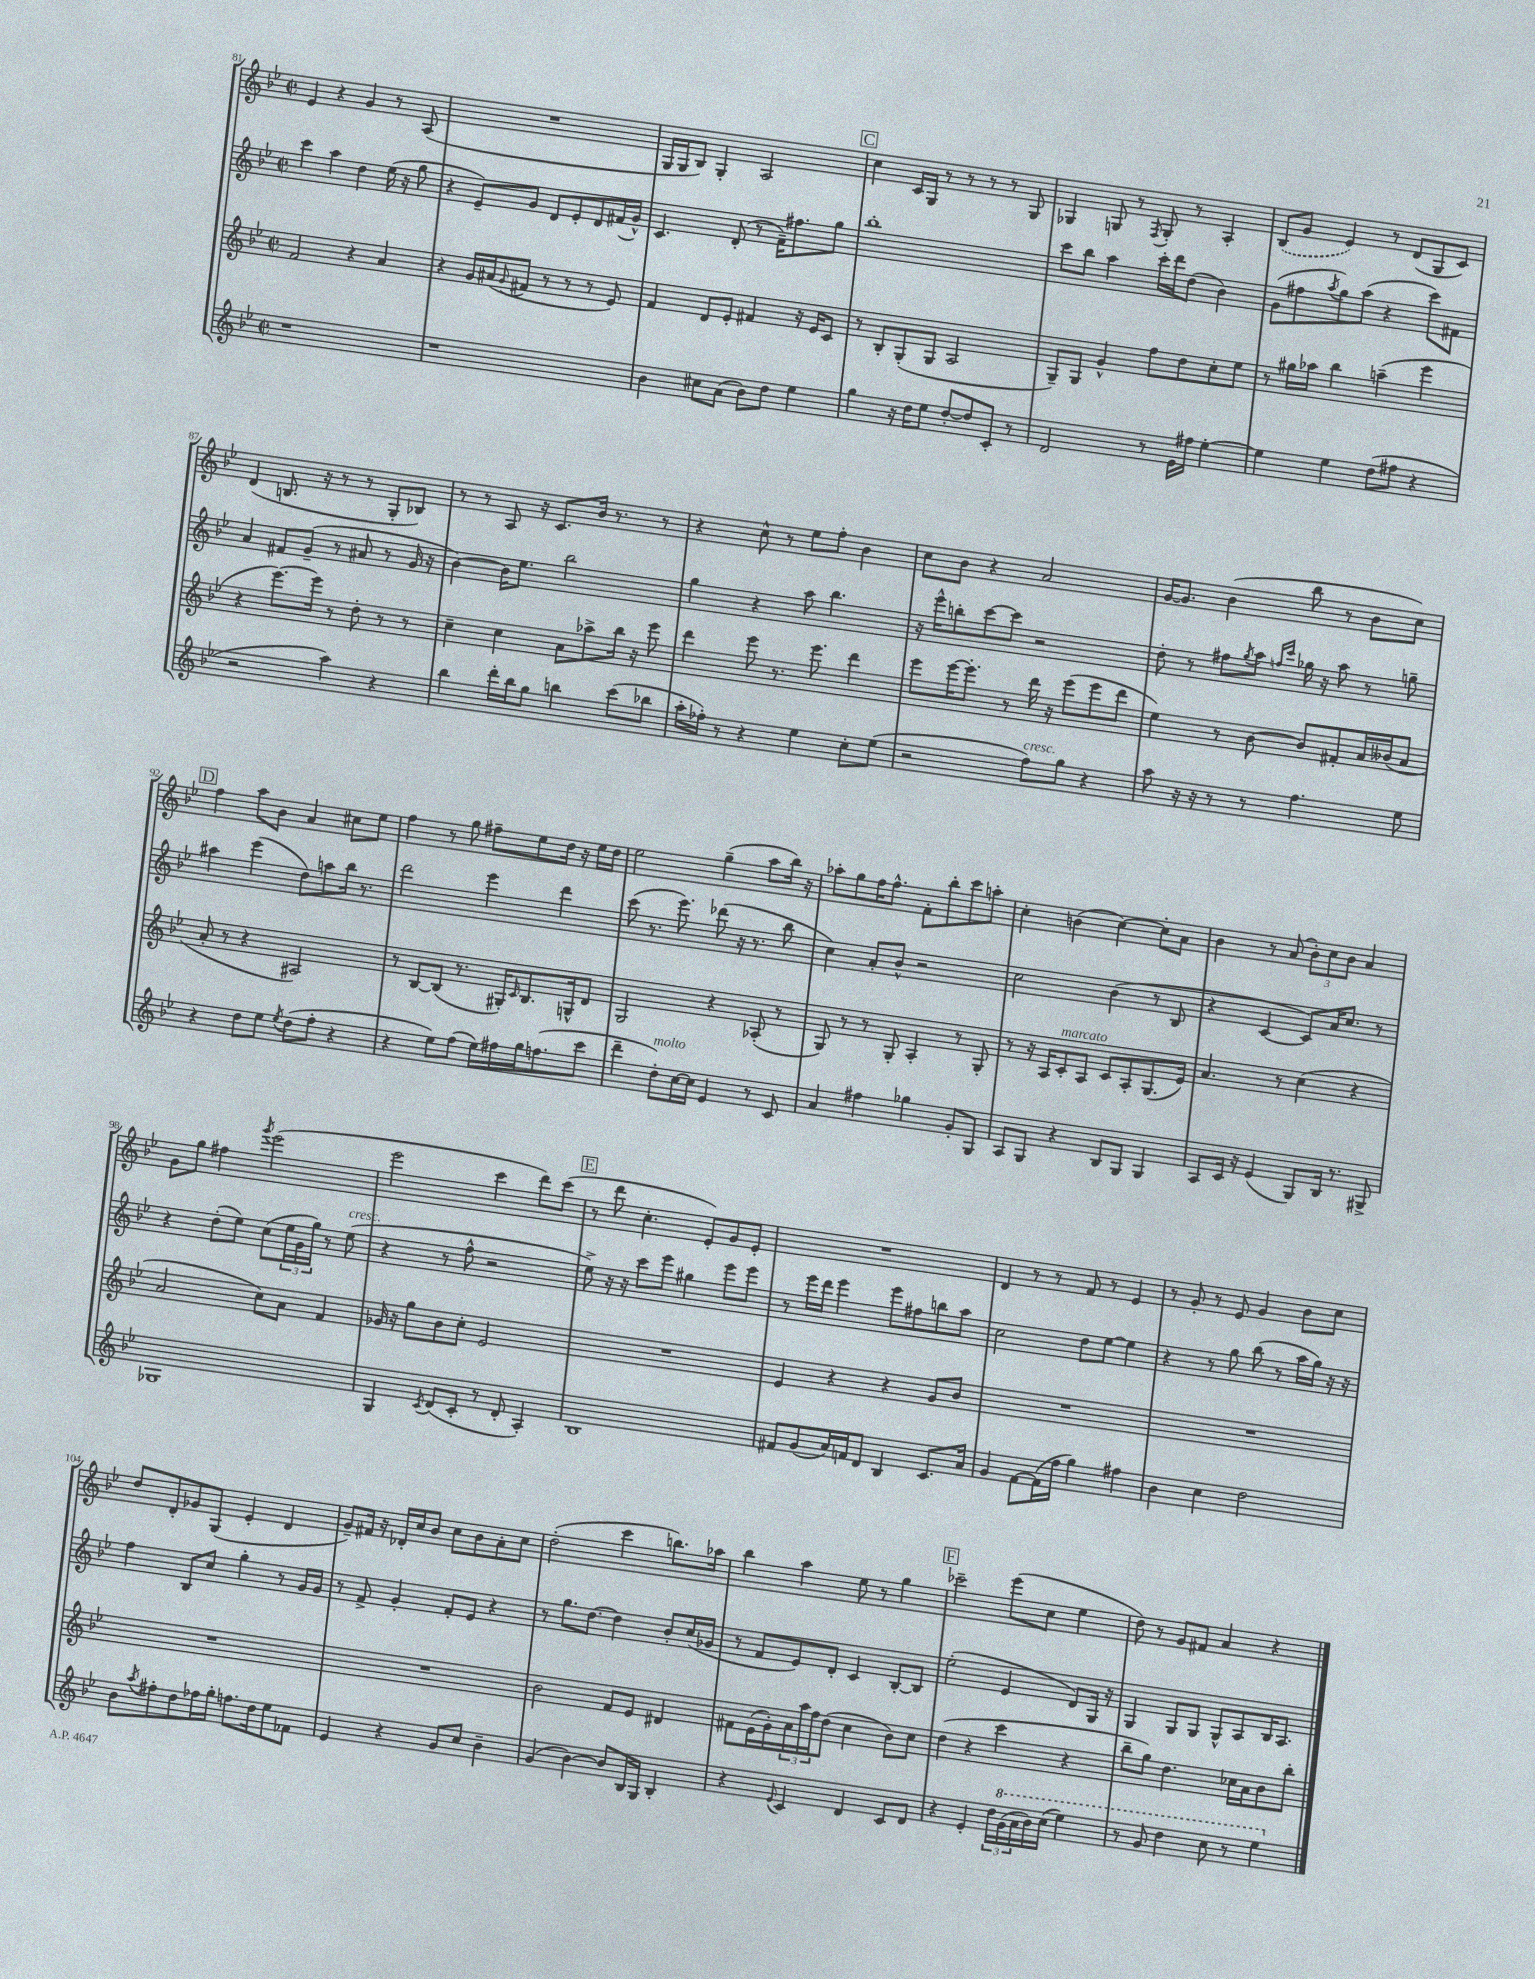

**kern	**kern	**kern	**kern
*staff4	*staff3	*staff2	*staff1
*clefG2	*clefG2	*clefG2	*clefG2
*k[b-e-]	*k[b-e-]	*k[b-e-]	*k[b-e-]
*M2/2	*M2/2	*M2/2	*M2/2
*met(c|)	*met(c|)	*met(c|)	*met(c|)
1r	2f	4ccc	4e-
.	.	4aa	4r
.	4r	4dd	4g
.	4a	(16ee-	8r
.	.	16r	.
.	.	8gg	(8A
=	=	=	=
1r	4r	4r	1r
.	16g	8e-~)	.
.	(16a#	.	.
.	8qqg	.	.
.	8f#	8g	.
.	8r	8d	.
.	8r	8e-'	.
.	8r	8d	.
.	8e-)	(16f#	.
.	.	16g^^)	.
=	=	=	=
4b-	4f	4.c	16G
.	.	.	16G
.	.	.	8B-)
8cc#	8d	.	4G'
(8a	8e-'	(8d'	.
8b-)	4f#	8r	2A
8dd	.	16f~)	.
.	.	8.ff#	.
4ee-	16r	.	.
.	16e-	.	.
.	8c	8gg	.
=	=	=	=
4gg	8r	1bb-'	4cc
.	8B-'	.	.
16r	(8G'	.	16c
16dd	.	.	16G
8ee-	8G	.	8r
[8dd'	2A	.	8r
8dd]	.	.	8r
8c'	.	.	8r
8r	.	.	8G
=	=	=	=
2d	8G~)	8ccc	4G-
.	8G	8bb-	.
.	4g^^	4aa	8G
.	.	.	8r
.	.	.	8qF
8r	8ff	16ccc'	8G'
.	.	16ddd	.
16e-	8dd	(8dd	8r
16ff#	.	.	.
[4ee-'	8cc'	4b-)	4A'
.	8ee-	.	.
=	=	=	=
4ee-]	8r	(8g	(8B-
.	16gg#	8ff#	8g
.	16aa-	.	.
.	.	8qaa	.
4ee-	4bb-	8gg)	4e-)
.	.	(8aa	.
(8dd	(4aa~	4r	8r
8ff#	.	.	(8d
4r	4eee-	8ccc)	8G
.	.	8f#	8c)
=	=	=	=
2r	4r	4a	(4d
.	[8.eee-)	8f#	8.B
.	.	(8g~	.
.	16eee-]	.	16r
4aa)	8r	8r	8r
.	8dd'	8a#	8r
4r	8r	8r	8G'
.	8r	16g	8B-)
.	.	16r	.
=	=	=	=
4bb-	4cc~	[4b-)	8r
.	.	.	8r
16ddd'	4cc	16b-]	8A
16bb-	.	8.ee-	.
8gg	.	.	16r
.	.	.	8.c
4bb	8a	2bb-	.
.	8aa-^	.	16b-
.	.	.	8.r
(8ccc	16bb-	.	.
.	16r	.	.
8bb-	8eee-	.	8r
=	=	=	=
16aa'	4ddd	4gg	4r
16ff-')	.	.	.
8r	.	.	.
4r	8eee-	4r	8cc^^
.	8.r	.	8r
4ee-	.	8aa	8ee-
.	8.eee-	.	.
.	.	4.bb-	8ff'
8cc'	4ddd	.	4b-
(8ee-	.	.	.
=	=	=	=
2r	8eee-	16r	8cc
.	.	16eee-^^	.
.	[16eee-	8bb'	8b-
.	8.eee-']	.	.
.	.	[8ccc	4r
.	8r	8ccc]	.
8ff)	16ddd	2r	2a
.	16r	.	.
8gg	(8eee-	.	.
4r	8eee-	.	.
.	8ddd	.	.
=	=	=	=
8aa	4ee-)	8dd'	[16g
.	.	.	8.g]
16r	.	8r	.
16r	.	.	.
8r	8r	8ff#	(4b-
.	.	8qgg	.
8r	[8b-	8aa	.
.	.	16qqff	.
.	.	16qqccc	.
4.ff	8b-]	16gg-	8bb-
.	.	16r	.
.	8f#'	8aa	8r
.	16a	8r	8b-
.	(16b--	.	.
8ee-	8a	8gg~	8cc)
=	=	=	=
4r	8a'	4aa#	4ff
.	8r	.	.
8dd	4r	(4eee-	8aa
8ee-	.	.	8b-
8qee-	.	.	.
(8dd	2A#)	8dd)	4a
8ff'	.	8aa	.
4r	.	16bb-	8cc#
.	.	8.r	.
.	.	.	8ee-
=	=	=	=
4r	8r	2ddd	4ff
.	[8B-	.	.
8ee-)	(8B-]	.	8r
(8ff	8.r	.	8gg
16ee-)	.	4eee-	8ff#~
16ff#	16G#')	.	.
.	16qqc	.	.
16gg	8.B-	.	8ee-
(8.ff	.	.	.
.	.	4ddd	16dd
.	16G^^	.	16r
8ccc	8d	.	16ee-
.	.	.	16dd
=	=	=	=
4ddd~	2G	(8ccc	2ee-
.	.	8.r	.
8dd')	.	.	.
.	.	8.eee-)	.
[16cc	.	.	.
16cc]	.	.	.
4e-	4r	(8ddd-	(4gg~
.	.	16r	.
.	.	8.r	.
8r	(8A-'	.	8aa
8c	8r	8bb-	16bb-)
.	.	.	16r
=	=	=	=
4a	8G)	4cc)	8aa-'
.	8r	.	8gg
4ff#	8r	8a'	16ff
.	.	.	8.ff^^
.	8G'	8b-^^	.
4gg-	4A'	2r	8f'
.	.	.	8bb-'
8g'	8r	.	8ccc
8G	8G'	.	8aa'
=	=	=	=
8A	8r	2cc	4cc'
8G	16r	.	.
.	16A	.	.
4r	8c'	.	(4b
.	8A	.	.
8B-	8c	(4b-	[4cc)
8G	8A'	.	.
4G	(8.G	8r	8cc']
.	.	8B-	8a
.	16e-)	.	.
=	=	=	=
8A	4.a	4r	4b-
16c	.	.	.
16r	.	.	.
(4e-	.	[4c	8r
.	8r	.	(8a
8G)	(4cc	8c])	12b-')
.	.	.	12cc
16B-	.	16a	.
.	.	.	12b-
8.r	.	8.cc	.
.	4r	.	4a
8G#^	.	8r	.
=	=	=	=
1G-	2a	4r	8g
.	.	.	8gg
.	.	(8dd'	4ff#
.	.	8ee-)	.
.	.	.	8qggg
.	8cc)	(8cc	(2eee-
.	8a	24ee-	.
.	.	24g	.
.	.	24gg)	.
.	4f	8r	.
.	.	(8ee-	.
=	=	=	=
4G	16g-	4r	2eee-
.	16r	.	.
.	8gg	.	.
8qc	.	.	.
(8d	8b-	8r	.
8c'	8cc'	8ff^^	.
8r	2e-	2r	4ccc
8d'	.	.	.
4A')	.	.	8ddd)
.	.	.	(8ccc
=	=	=	=
1B-	1r	8ee-^)	8r
.	.	16r	8ddd
.	.	16r	.
.	.	8ccc	4.cc'
.	.	8eee-	.
.	.	4gg#	.
.	.	.	8e-')
.	.	8eee-	8g
.	.	8eee-	8e-'
=	=	=	=
8f#	4e-	8r	1r
(8g	.	16eee-	.
.	.	16ddd	.
16a)	4r	4eee-	.
16f	.	.	.
8d	.	.	.
4B-	4r	8eee-	.
.	.	8ff#	.
8.c	8g	8bb	.
.	8b-	8aa	.
16a	.	.	.
=	=	=	=
4g	1r	2cc	4d
[8f	.	.	8r
(16f]	.	.	8r
16ff	.	.	.
4gg)	.	8dd	8f
.	.	[8ee-	8r
4ff#	.	4ee-]	4e-
=	=	=	=
4b-	1r	4r	8r
.	.	.	8g'
4cc	.	8r	8r
.	.	8gg	8e-
2dd	.	(8bb-	4g
.	.	8r	.
.	.	16aa	8b-
.	.	16gg)	.
.	.	16r	8cc
.	.	16r	.
=	=	=	=
8b-	1r	4ff	8dd
8qaa	.	.	.
8ff#'	.	.	8d'
8dd	.	8B-	8g-
16ff-	.	8cc	(8G
16gg'	.	.	.
8.ff	.	4gg'	4e-'
16dd	.	.	.
8ee-	.	8r	4d
8f-	.	16g	.
.	.	16g	.
=	=	=	=
4e-	1r	8r	8g~)
.	.	8f^	16f#
.	.	.	16r
4r	.	4g'	16d-'
.	.	.	16cc
.	.	.	8b-
8g	.	8f'	8cc
8cc	.	8e-	8b-
4b-~	.	4r	8a'
.	.	.	8cc
=	=	=	=
(4g	2b-	8r	(2dd'
.	.	8.gg	.
[4b-)	.	.	.
.	.	[8.dd	.
8b-]	8f	4dd]	4ccc
16B-	8e-	.	.
16G	.	.	.
4B-'	4d#	8b-'	8.bb)
.	.	(16cc	.
.	.	16g-	16aa-
=	=	=	=
4r	8f#	8r	4bb-
.	(16e-	8f	.
.	16g')	.	.
8qqe-	.	.	.
4c	24a	8e-)	4aa
.	24aa	.	.
.	24ff	.	.
.	(8dd	8d'	.
4d	4cc	4c	8ee-
.	.	.	8r
8c	8b-)	[8B-'	4gg
8d	8cc	8B-]	.
=	=	=	=
4r	(4dd	(2ee-'	2ccc-~
4e-'	4r	.	.
24dd	4ccc	4e-	(8eee-
(24gg	.	.	.
24aa	.	.	.
16bb-)	.	.	8cc
(16ccc	.	.	.
4eee-)	4r	8d)	4ee-
.	.	16G	.
.	.	16r	.
=	=	=	=
8r	8bb-~	4G	8dd)
8gg	8gg)	.	8r
4ddd	4.dd	8G	8g
.	.	8G	8f#
8ccc	.	8G^^	4a
8r	16cc-	8A	.
.	16a	.	.
4eee-	8b-	16B-	4r
.	.	8.A	.
.	8bb-'	.	.
==	==	==	==
*-	*-	*-	*-
